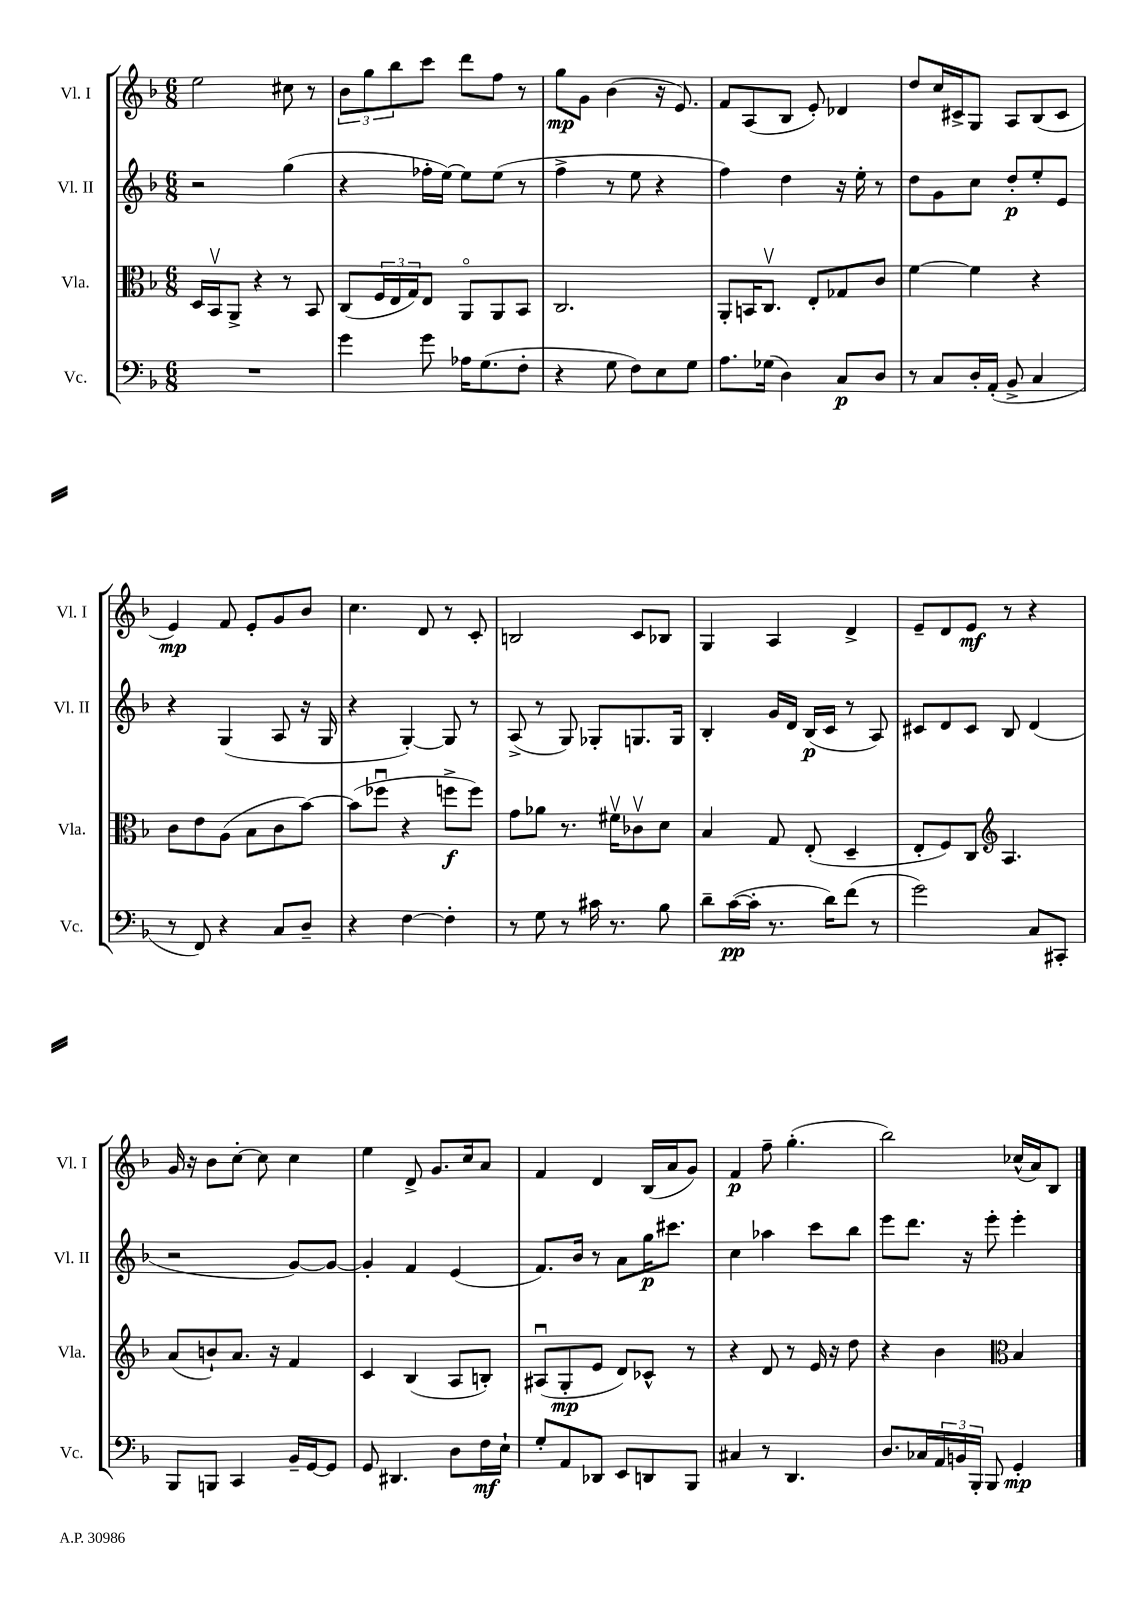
<<
\new StaffGroup <<
\new Staff = "s0" \with { instrumentName = "Vl. I" shortInstrumentName = "Vl. I" } {
    \clef treble \key f \major \numericTimeSignature \time 6/8
    e''2 cis''8 r8 |
    \tuplet 3/2 { bes'8 g''8 bes''8 } c'''8 d'''8 f''8 r8 |
    g''8\mp g'8 bes'4( r16 e'8.) |
    f'8 a8( bes8 e'8-.) des'4 |
    d''8 c''16 cis'16-> g8 a8 bes8( cis'8 |
    e'4\mp) f'8 e'8-. g'8 bes'8 |
    c''4. d'8 r8 c'8-. |
    b2 c'8 bes8 |
    g4 a4 d'4-> |
    e'8-- d'8 e'8\mf r8 r4 |
    g'16 r16 bes'8 c''8~-. c''8 c''4 |
    e''4 d'8-> g'8. c''16 a'8 |
    f'4 d'4 bes16( a'16 g'8) |
    f'4\p f''8-- g''4.-.( |
    bes''2) ces''16-^( a'16) bes8 \bar "|." |
}
\new Staff = "s1" \with { instrumentName = "Vl. II" shortInstrumentName = "Vl. II" } {
    \clef treble \key f \major \numericTimeSignature \time 6/8
    r2 g''4( |
    r4 fes''16-. e''16~) e''8 e''8( r8 |
    f''4-> r8 e''8 r4 |
    f''4) d''4 r16 e''16-. r8 |
    d''8 g'8 c''8 d''8-.\p e''8-. e'8 |
    r4 g4( a8 r16 g16 |
    r4 g4~-.) g8 r8 |
    a8->( r8 g8) ges8-. g8. g16 |
    bes4-. g'16 d'16 bes16\p( c'16 r8 a8) |
    cis'8 d'8 cis'8 bes8 d'4( |
    r2 g'8~) g'8~ |
    g'4-. f'4 e'4( |
    f'8.) bes'16 r8 a'8 g''16\p cis'''8. |
    c''4 aes''4 c'''8 bes''8 |
    e'''8 d'''8. r16 e'''8-. e'''4-. \bar "|." |
}
\new Staff = "s2" \with { instrumentName = "Vla." shortInstrumentName = "Vla." } {
    \clef alto \key f \major \numericTimeSignature \time 6/8
    d16 bes,16\upbow a,8-> r4 r8 bes,8 |
    c8( \tuplet 3/2 { f16 e16 g16) } e8 a,8\flageolet a,8 bes,8 |
    c2. |
    a,8-. b,16 c8.\upbow e8-. ges8 c'8 |
    f'4~ f'4 r4 |
    c'8 e'8 a8( bes8 c'8 bes'8~) |
    bes'8( fes''8\downbow r4 f''8->\f f''8) |
    g'8 aes'8 r8. fis'16\upbow ces'8\upbow d'8 |
    bes4 g8 e8-.( d4-- |
    e8-. f8) c8 \clef treble a4. |
    a'8( b'8-!) a'8. r16 f'4 |
    c'4 bes4( a8 b8-.) |
    ais8\downbow( g8-.\mp e'8 d'8) ces'8-^ r8 |
    r4 d'8 r8 e'16 r16 d''8 |
    r4 bes'4 \clef alto bes4 \bar "|." |
}
\new Staff = "s3" \with { instrumentName = "Vc." shortInstrumentName = "Vc." } {
    \clef bass \key f \major \numericTimeSignature \time 6/8
    R2. |
    g'4 g'8 aes16 g8.( f8-. |
    r4 g8 f8) e8 g8 |
    a8. ges16( d4) c8\p d8 |
    r8 c8 d16-. a,16-.( bes,8-> c4 |
    r8 f,8) r4 c8 d8-- |
    r4 f4~ f4-. |
    r8 g8 r8 cis'16 r8. bes8 |
    d'8-- c'16~\pp( c'16-. r8. d'16) f'8( r8 |
    g'2) c8 cis,8-. |
    bes,,8 b,,8 c,4 bes,16-- g,16~ g,8 |
    g,8 dis,4. d8 f16\mf e16-! |
    g8-. a,8 des,8 e,8 d,8 bes,,8 |
    cis4 r8 d,4. |
    d8. ces16 \tuplet 3/2 { a,16 b,16 bes,,16-. } bes,,8 g,4-.\mp \bar "|." |
}
>>
>>
\layout { \context { \Score \remove "Bar_number_engraver" } }
